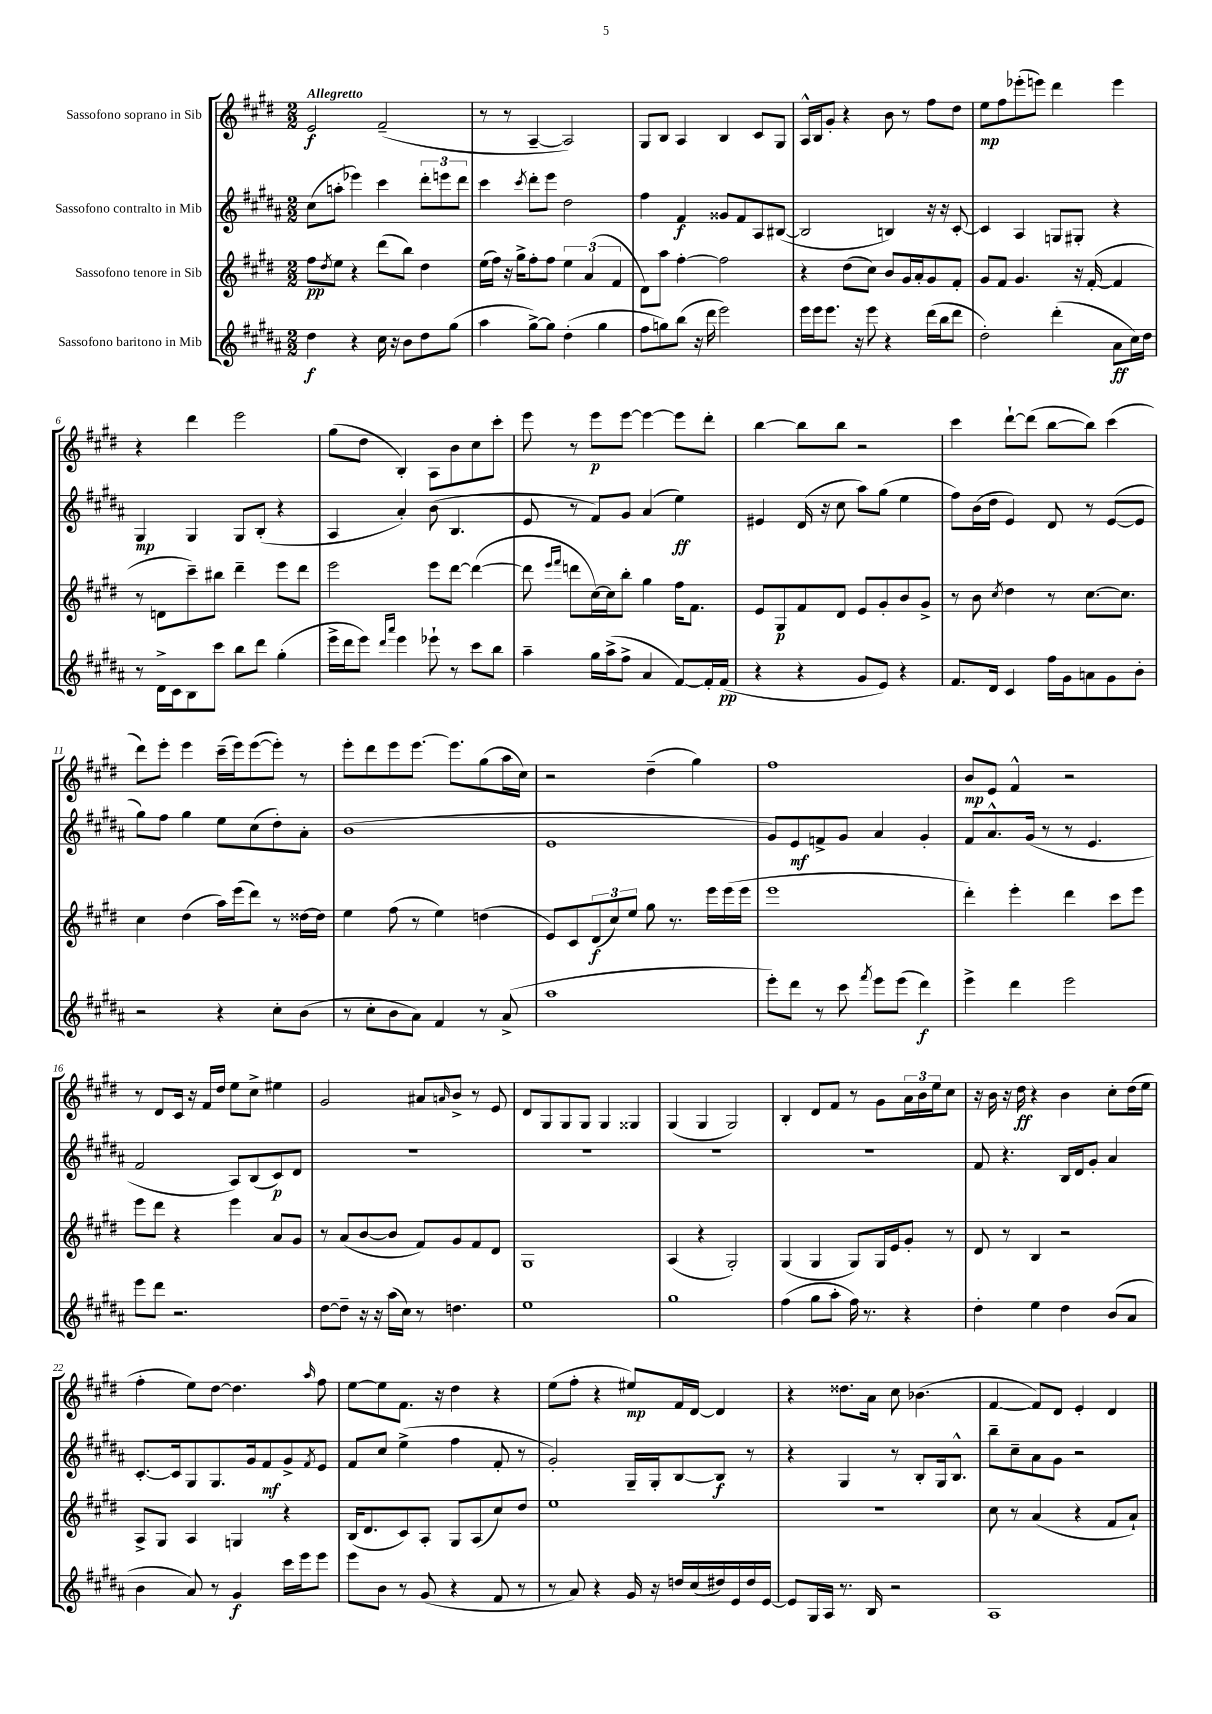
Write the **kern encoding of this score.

**kern	**kern	**kern	**kern
*staff4	*staff3	*staff2	*staff1
*clefG2	*clefG2	*clefG2	*clefG2
*k[f#c#g#d#a#]	*k[f#c#g#d#]	*k[f#c#g#d#a#]	*k[f#c#g#d#]
*M2/2	*M2/2	*M2/2	*M2/2
4dd#\	8ff#\L	(8cc#\L	2e/
.	8qdd#/	.	.
.	8ee\J	8aa'\J	.
4r	4r	4eee-\)	.
16cc#\	(8ddd#\L	4ccc#\	(2f#~/
16r	.	.	.
8b\L	8bb\J)	.	.
8dd#\	4dd#\	12ddd#'\L	.
.	.	12eee\	.
(8gg#\J	.	.	.
.	.	12ddd#\J	.
=	=	=	=
4aa#\	(16ee\LL	4ccc#\	8r
.	16ff#\JJ)	.	.
.	16r	.	8r
.	16gg#^\LK	.	.
.	.	8qccc#/	.
[8gg#^\L)	8ff#'\	8ddd#'\L	[4A~/
8gg#\]J	8ff#\J	8eee\J	.
(4dd#'\	6ee\	2dd#\	2A/])
.	(6a/	.	.
4gg#\	.	.	.
.	6f#/	.	.
=	=	=	=
8ff#\L	8d#\L)	4ff#\	8G#/L
8gg\)	8aa\J	.	8B/J
(8bb\J	[4ff#'\	4f#/	4A/
16r	.	.	.
16ddd#\	.	.	.
2eee\)	2ff#\]	8g##/L	4B/
.	.	8f#/	.
.	.	8A#/	8c#/L
.	.	([8B#/J	8G#/J
=	=	=	=
16eee\LL	4r	2B#/]	16A^^/LL
16eee\J	.	.	16B/J
8.eee\J	.	.	8g#'/J
.	(8dd#\L	.	4r
16r	.	.	.
8eee\	8cc#\J)	.	.
4r	8b/L	4B/)	8b\
.	16g#/L	.	8r
.	16a'/J	.	.
(16ddd#\LL	8g#/	16r	8ff#\L
16bb\J	.	16r	.
8ddd#\J	8f#'/J	[8c#'/	8dd#\J
=	=	=	=
2dd#'\)	8g#/L	4c#/]	8ee\L
.	8f#/J	.	8ff#\
.	4.g#/	4A#/	(8eee-'\
.	.	.	8eee\J)
(4ddd#'\	.	8G/L	4ddd#\
.	16r	8G#'/J	.
.	([16f#'/	.	.
8a#\L	4f#/]	4r	4eee\
16cc#\L)	.	.	.
16dd#\JJ	.	.	.
=	=	=	=
8r	8r	4G#/	4r
16d#^\LL	8d\L	.	.
16c#\J	.	.	.
8B\	8ccc#~\)	4G#/	4ddd#\
8ccc#\J	8bb#\J	.	.
8bb\L	4ddd#~\	8G#/L	2eee\
8ddd#\J	.	(8B'/J	.
(4gg#'\	8eee\L	4r	.
.	8ddd#\J	.	.
=	=	=	=
16eee^\LL	2eee\	4A#/	(8gg#\L
16ddd#\J	.	.	.
8eee\J)	.	.	8dd#\J
16qqddd#/LL	.	.	.
16qqaaa#/JJ	.	.	.
4eee\	.	4a#'/)	4B'/)
8eee-`\	8eee\L	(8b\	8A\L
8r	[8ddd#\J	4.B/	8b\
8ccc#\L	(4ddd#\_	.	8cc#\
8bb\J	.	.	8ccc#'\J
=	=	=	=
4aa#~\	8ddd#\]	8e/	8eee\
.	16qqeee/LL	.	.
.	16qqfff#/JJ	.	.
.	8ddd\L	8r	8r
16gg#\LL	[16cc#\L)	8f#/L)	8eee\L
(16aa#^\J	16cc#\]J	.	.
8ff#^\J	8bb'\J	8g#/J	[8eee\J
4a#/	4gg#\	(4a#/	4eee\_
[8f#/L)	16ff#\LK	4ee\)	8eee\]L
.	8.f#\J	.	.
16f#'/]L	.	.	8ddd#'\J
(16f#/JJ	.	.	.
=	=	=	=
4r	8e/L	4e#/	[4bb\
.	8G#/	.	.
4r	8f#/	(16d#/	8bb\]L
.	.	16r	.
.	8d#/J	8cc#\	8bb\J
8g#/L	8e/L	8aa#\L)	2r
8e/J)	8g#'/	(8gg#\J	.
4r	8b/	4ee\	.
.	8g#^/J	.	.
=	=	=	=
8.f#/L	8r	8ff#\L)	4ccc#\
.	8b\	(16b\L	.
16d#/Jk	.	16dd#\JJ	.
.	8qcc#/	.	.
4c#/	4dd#\	4e/)	[8ddd#`\L
.	.	.	(8ddd#\]J
16ff#\LL	8r	8d#/	[8bb\L
16g#\J	.	.	.
8a\	[8.cc#\L	8r	8bb\]J)
8g#\	.	([8e/L	(4ccc#\
.	8.cc#\]J	.	.
8b'\J	.	8e/]J	.
=	=	=	=
2r	4cc#\	8gg#\L)	8ddd#\L)
.	.	8ff#\J	8eee'\J
.	(4dd#\	4gg#\	4eee\
4r	16aa\LL)	8ee\L	(16ccc#~\LL
.	(16eee\J	.	16eee\J)
.	8ddd#\J)	(8cc#\	([8eee\
8cc#'\L	8r	8dd#'\)	8eee'\]J)
(8b\J	[16dd##\LL	8a#'\J	8r
.	16dd##\]JJ	.	.
=	=	=	=
8r	4ee\	(1b	8eee'\L
8cc#'\L	.	.	8ddd#\
8b\	(8ff#\	.	8eee\
8a#\J)	8r	.	[8.eee\J
4f#/	4ee\)	.	.
.	.	.	8.eee\]L
8r	(4dd\	.	(8gg#\
(8a#^/	.	.	16aa\L
.	.	.	16cc#\JJ)
=	=	=	=
1aa#	8e/L)	1e	2r
.	8c#/	.	.
.	(12d#/	.	.
.	12cc#/)	.	.
.	12ee/J	.	.
.	8gg#\	.	(4dd#~\
.	8.r	.	.
.	.	.	4gg#\)
.	16eee\LL	.	.
.	(16eee\	.	.
.	16eee\JJ	.	.
=	=	=	=
8eee'\L)	1eee	8g#/L)	1ff#
8ddd#\J	.	8e/	.
8r	.	8f^/	.
8ccc#\	.	8g#/J	.
8qfff#/	.	.	.
8eee\L	.	4a#/	.
(8eee\J	.	.	.
4ddd#\)	.	4g#'/	.
=	=	=	=
4eee^\	4ddd#'\)	8f#/L	8b/L
.	.	8.a#^^/	8e/J
4ddd#\	4eee'\	.	4f#^^/
.	.	(16g#/Jk	.
.	.	8r	.
2eee\	4ddd#\	8r	2r
.	.	4.e/	.
.	8ccc#\L	.	.
.	8eee\J	.	.
=	=	=	=
8eee\L	8eee\L	2f#/	8r
8ddd#\J	8ddd#\J	.	8d#/L
2.r	4r	.	16c#/Jk
.	.	.	16r
.	.	.	16f#/LL
.	.	.	16dd#/JJ
.	4eee\	8A#/L)	8ee\L
.	.	(8B/	8cc#^\J
.	8a/L	8c#/)	4ee#\
.	8g#/J	8d#/J	.
=	=	=	=
[8dd#\L	8r	1r	2g#/
8dd#~\]J	(8a/L	.	.
16r	[8b/	.	.
16r	.	.	.
(16aa#\LL	8b/]J	.	.
16cc#\JJ)	.	.	.
8r	8f#/L)	.	8a#/L
.	.	.	16qqa/
4.dd\	8g#/	.	8b^/J
.	8f#/	.	8r
.	8d#/J	.	8e/
=	=	=	=
1ee	1G#	1r	8d#/L
.	.	.	8G#/
.	.	.	8G#/
.	.	.	8G#/J
.	.	.	4G#/
.	.	.	4G##/
=	=	=	=
1gg#	(4A/	1r	(4G#/
.	4r	.	4G#/
.	2G#'/)	.	2G#/)
=	=	=	=
(4ff#\	(4G#/	1r	4B'/
8gg#\L	4G#/	.	8d#/L
8aa#'\J	.	.	8f#/J
16ff#\)	8G#/L)	.	8r
8.r	.	.	.
.	16G#/L	.	8g#\L
.	16e/J	.	.
4r	8g#'/J	.	24a\L
.	.	.	24b\
.	.	.	24ee\J
.	8r	.	8cc#\J
=	=	=	=
4dd#'\	8d#/	8f#/	16r
.	.	.	16b\
.	8r	4.r	16r
.	.	.	16dd#\
4ee\	4B/	.	4r
4dd#\	2r	16B/LL	4b\
.	.	16d#/J	.
.	.	8g#'/J	.
(8b/L	.	4a#/	8cc#'\L
8a#/J	.	.	(16dd#\L
.	.	.	16ee\JJ
=	=	=	=
4b\	8A^/L	[8.c#'/L	4ff#'\
.	8G#/J	.	.
.	.	16c#/]k	.
8a#/)	4A/	8G#/	8ee\L)
8r	.	8.G#/	[8dd#\J
4g#/	4G/	.	4.dd#\]
.	.	16g#/k	.
.	.	8f#/	.
16ccc#\LL	4r	8g#^/	.
16eee\J	.	.	.
.	.	8qf#/	16qqaa/
8eee\J	.	8e/J	8ff#\
=	=	=	=
8eee\L	(16B/LK	8f#/L	[8ee\L
.	8.d#/	.	.
8b\J	.	8cc#/J	8ee\]
8r	8c#/)	(4ee^\	8.f#\J
(8g#/	8A'/J	.	.
.	.	.	16r
4r	8G#/L	4ff#\	4dd#\
.	(8A/	.	.
8f#/	8cc#/)	8f#'/	4r
8r	8dd#/J	8r	.
=	=	=	=
8r	1ee	2g#'/)	(8ee\L
8a#/)	.	.	8ff#'\J
4r	.	.	4r
16g#/	.	16G#~/LL	8ee#/L)
16r	.	16G#'/J	.
16dd/LL	.	[8B/	16f#/L
(16cc#/	.	.	[16d#/JJ
16dd#/)	.	8B/]J	4d#/]
16e/	.	.	.
16dd#/	.	8r	.
[16e/JJ	.	.	.
=	=	=	=
8e/]L	1r	4r	4r
16G#/L	.	.	.
16A#/JJ	.	.	.
8.r	.	4G#/	8.dd##\L
16B/	.	.	16a\Jk
2r	.	8r	8cc#\
.	.	8B'/L	(4.b-\
.	.	16G#/k	.
.	.	8.B^^/J	.
=	=	=	=
1A#	8cc#\	8bb~\L	[4f#/
.	8r	8cc#~\	.
.	(4a/	8a#\	8f#/]L)
.	.	8g#\J	8d#/J
.	4r	2r	4e'/
.	8f#/L	.	4d#/
.	8a`/J)	.	.
==	==	==	==
*-	*-	*-	*-
